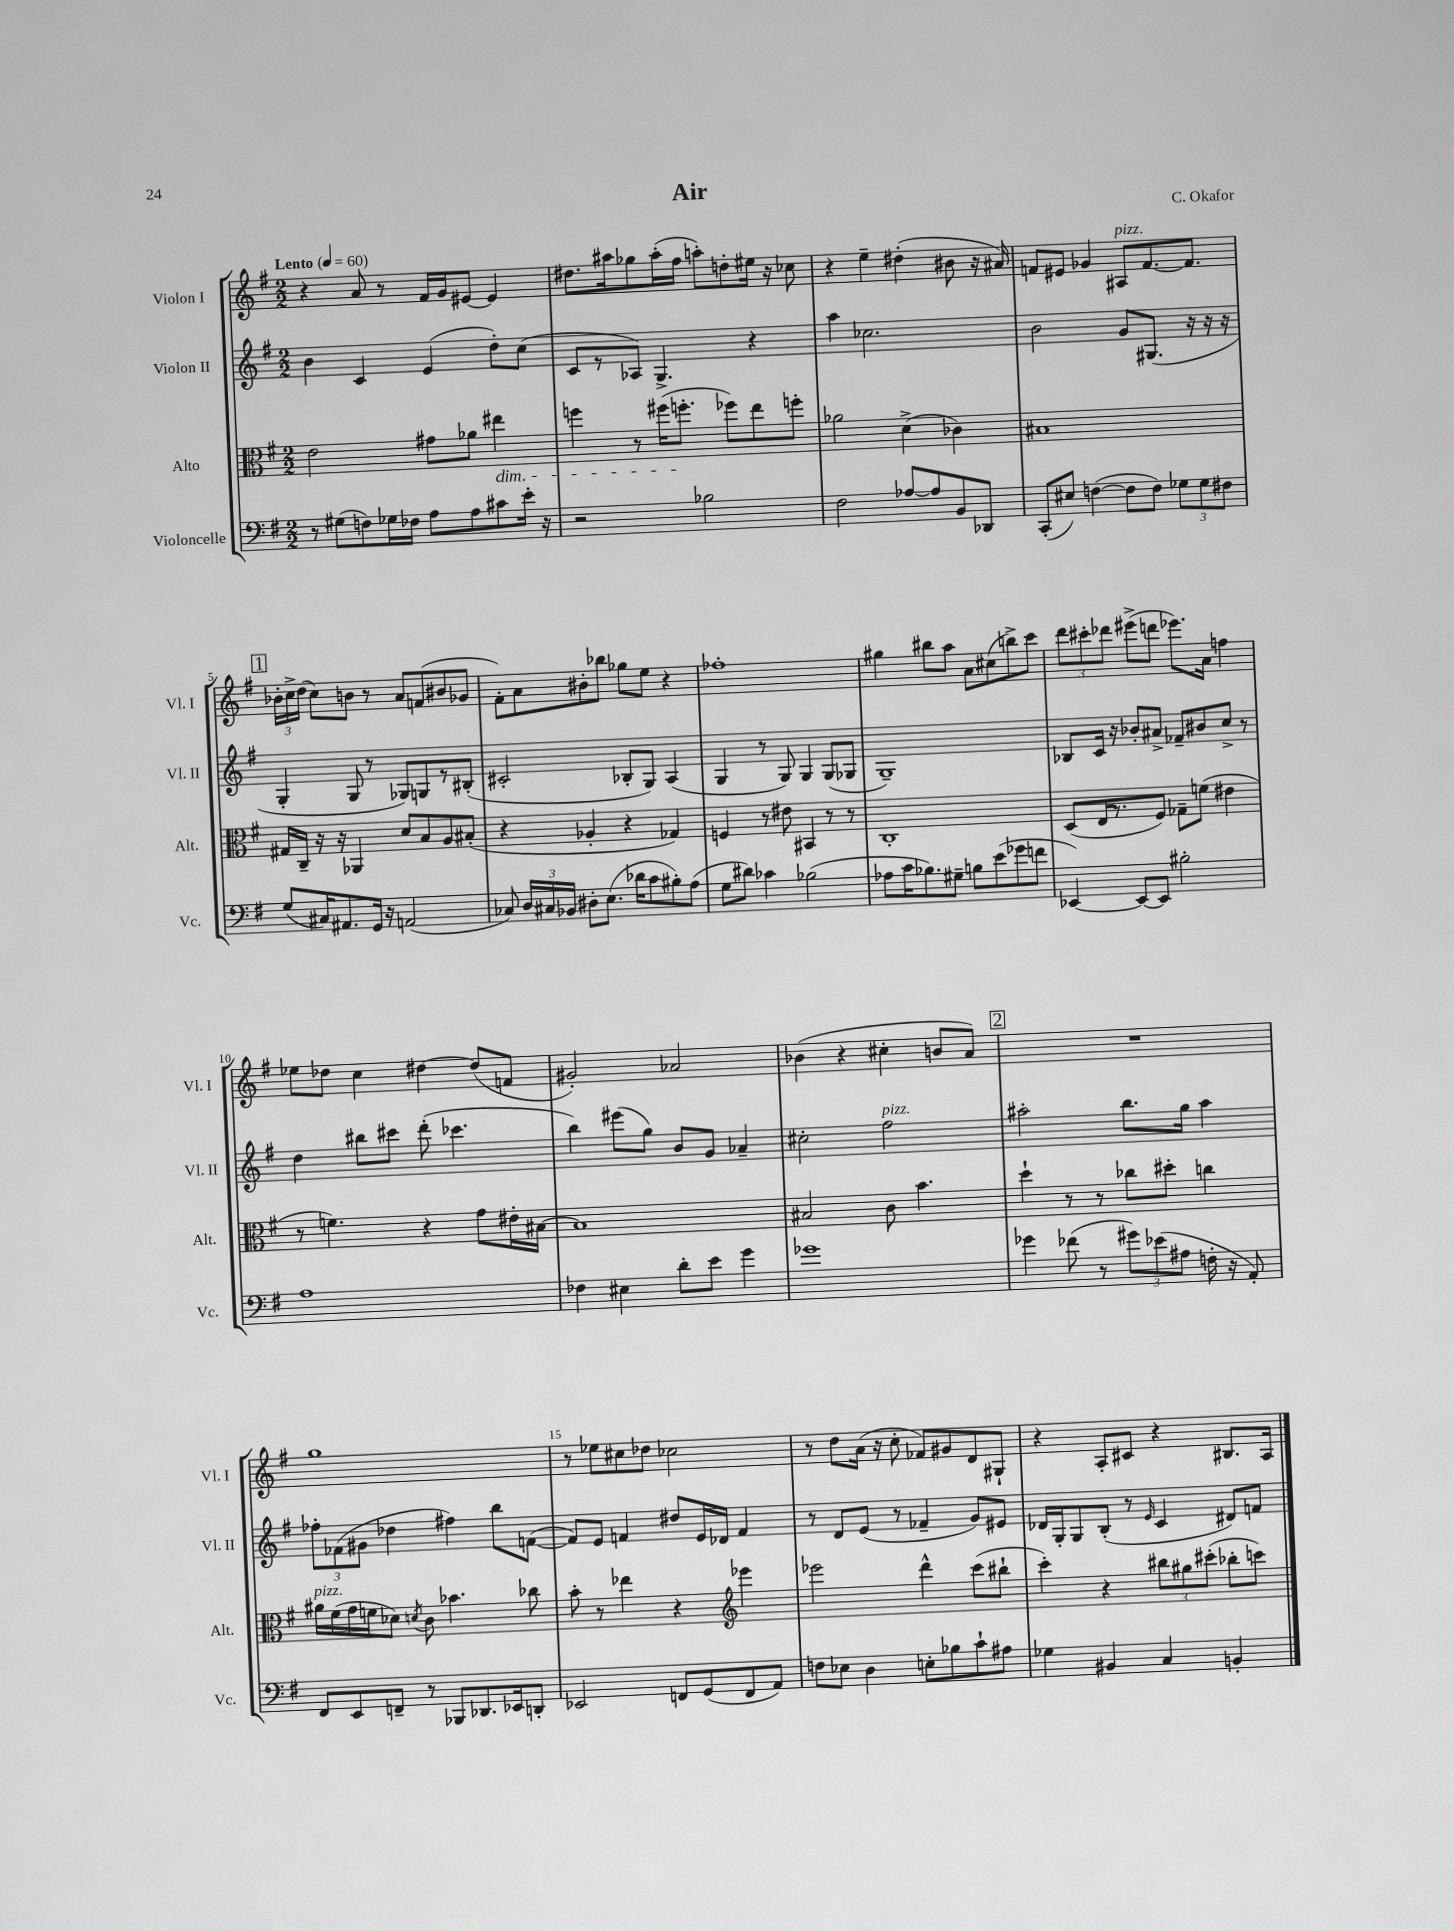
\header { title = "Air" composer = "C. Okafor" }
<<
\new StaffGroup <<
\new Staff = "s0" \with { instrumentName = "Violon I" shortInstrumentName = "Vl. I" } {
    \clef treble \key g \major \numericTimeSignature \time 2/2 \tempo "Lento" 4 = 60
    \autoBeamOff r4 a'8 r8 fis'16[ g'16 eis'8]~ eis'4 |
    dis''8.[ ais''16 ges''8 ais''16-.( fis''16] a''8[-.) d''8-. eis''16] r16 ces''8 |
    r4 e''4-- dis''4-.( bis'8 r16 ais'16) |
    f'8[ eis'8] ges'4 ais8[^\markup { \italic "pizz." } f'8.~ f'8.] |
    \mark \markup { \box "1" } \tuplet 3/2 { bes'16[-. c''16-> d''16]( } c''8[) b'8] r8 a'8[ f'8( bis'8 ges'8] |
    fis'8[-.) a'8 bis'8-. bes''8] ges''8[ e''8] r4 |
    fes''1-. |
    gis''4 bis''8[ a''8] a'8[ cis''8( b''8->) c'''8] |
    \tuplet 3/2 { d'''8[ cis'''8-. des'''8] } eis'''8[->( d'''8] ees'''8.[) a'16] f''4 |
    ees''8[ des''8] c''4 dis''4~ dis''8[( f'8] |
    gis'2-.) aes'2 |
    bes'4( r4 cis''4-. b'8[ a'8]) |
    \mark \markup { \box "2" } R1 |
    g''1 |
    r8 ees''8[ cis''8 des''8] ces''2 |
    r8 d''8[ a'16]( r16 c''8-. fes'8[) gis'8 d'8 gis8]-! |
    r4 a8[-. cis'8] r4 bis8.[ a16] \bar "|." |
}
\new Staff = "s1" \with { instrumentName = "Violon II" shortInstrumentName = "Vl. II" } {
    \clef treble \key g \major \numericTimeSignature \time 2/2
    \autoBeamOff b'4 c'4 e'4( d''8[-.) c''8]( |
    c'8[ r8 aes8]) g4.-> r4 |
    a''4 ces''2. |
    b'2 g'8[ gis8.]( r16 r16 r16 |
    \mark \markup { \box "1" } g4-. g8 r8 ges8[) g8 r8 bis8]-.( |
    cis'2-. bes8[-. g8]) a4( |
    g4 r8 g8) g4 g8[( ges8] |
    g1--) |
    bes8[ c'16] r16 bes'8[-. ais'8]-> fes'8[-- bis'8 c''8]-> r8 |
    d''4 bis''8[ cis'''8] d'''8-.( ces'''4. |
    b''4) eis'''8[( g''8]) b'8[ g'8] aes'4-- |
    cis''2-. fis''2^\markup { \italic "pizz." } |
    \mark \markup { \box "2" } ais''2-. b''8.[ g''16] ais''4 |
    \tuplet 3/2 { fes''8[-. fes'8( gis'8] } des''4 fis''4) b''8[ f'8]~( |
    f'8[) e'8] f'4 dis''8[ e'16 des'16] f'4 |
    r8 d'8[ e'8]( r8 fes'4-- g'8[) eis'8] |
    des'16[ g16-. g8 b8]-.( r8 \grace { e'16 } c'4 dis'8[) f'8] \bar "|." |
}
\new Staff = "s2" \with { instrumentName = "Alto" shortInstrumentName = "Alt." } {
    \clef alto \key g \major \numericTimeSignature \time 2/2
    \autoBeamOff e'2 gis'8[ aes'8] eis''4\dim |
    f''4 r8 fis''16[( f''8.]-.\! fes''8[) e''8 f''8]-. |
    aes'2 d'4->( ces'4) |
    bis1 |
    \mark \markup { \box "1" } gis16[ c16]-- r16 r16 aes,4 d'8[ b8 a8 bis8]-.( |
    r4 aes4-. r4 ges4) |
    f4 r8 eis'8 bis,4 r8 r8 |
    c1-. |
    d8[( e16 r8. fis8]) ges8[-- f'8]( eis'4 |
    r8 f'4.) r4 g'8[ eis'16-. bis16]~ |
    bis1 |
    bis2 c'8 b'4. |
    \mark \markup { \box "2" } d''4-! r8 r8 ces''8[ dis''8]-. c''4 |
    ais'16[^\markup { \italic "pizz." } fis'16( g'16 f'16 des'8]) \acciaccatura { d'8 } c'8 bes'4. ces''8 |
    b'8-. r8 ees''4 r4 \clef treble ees'''4 |
    ees'''2 d'''4-^ c'''8[( bis''8]-! |
    c'''4-.) r4 \tuplet 3/2 { bis''8[ gis''8 cis'''8]-.( } bes''8[-. c'''8]) \bar "|." |
}
\new Staff = "s3" \with { instrumentName = "Violoncelle" shortInstrumentName = "Vc." } {
    \clef bass \key g \major \numericTimeSignature \time 2/2
    \autoBeamOff r8 gis8[( f8) ges16 fes16] a8[ a8 cis'8 e'16]-. r16 |
    r2 bes2 |
    fis2 aes8[~ aes8 b,8 des,8] |
    c,8[-.( eis8]) f4~( f8[ f8]) \tuplet 3/2 { ges8[ ges8 fis8] } |
    \mark \markup { \box "1" } g8[( cis16) ais,8. g,16] r16 a,2( |
    ces8) \tuplet 3/2 { d16[ cis16 bes,16] } dis8[-. e8.]( des'16[ c'8 bis8-.) a8]( |
    g8[ dis'8]) ces'4 bes2( |
    aes8[ c'16 bes8.) gis8]-- b8[ e'8( ges'8 f'8] |
    ees,4~) ees,8[~ ees,8] bis2-. |
    a1 |
    fes4 eis4 d'8[-. e'8] g'4 |
    ges'1 |
    \mark \markup { \box "2" } ges'4 fes'8( r8 \tuplet 3/2 { gis'8[) ees'8( ais8] } f16-. r16 a,8-.) |
    fis,8[ e,8 f,8]-- r8 bes,,8[ des,8. ees,16 d,8]-. |
    ees,2 f,8[ g,8( f,8 a,8]) |
    f8[ ees8] d4 e8[-. bes8 c'8-! ais8] |
    ges4 bis,4 c4 b,4-. \bar "|." |
}
>>
>>
\layout { \context { \Score \override BarNumber.break-visibility = ##(#f #t #t) barNumberVisibility = #(every-nth-bar-number-visible 5) } }
